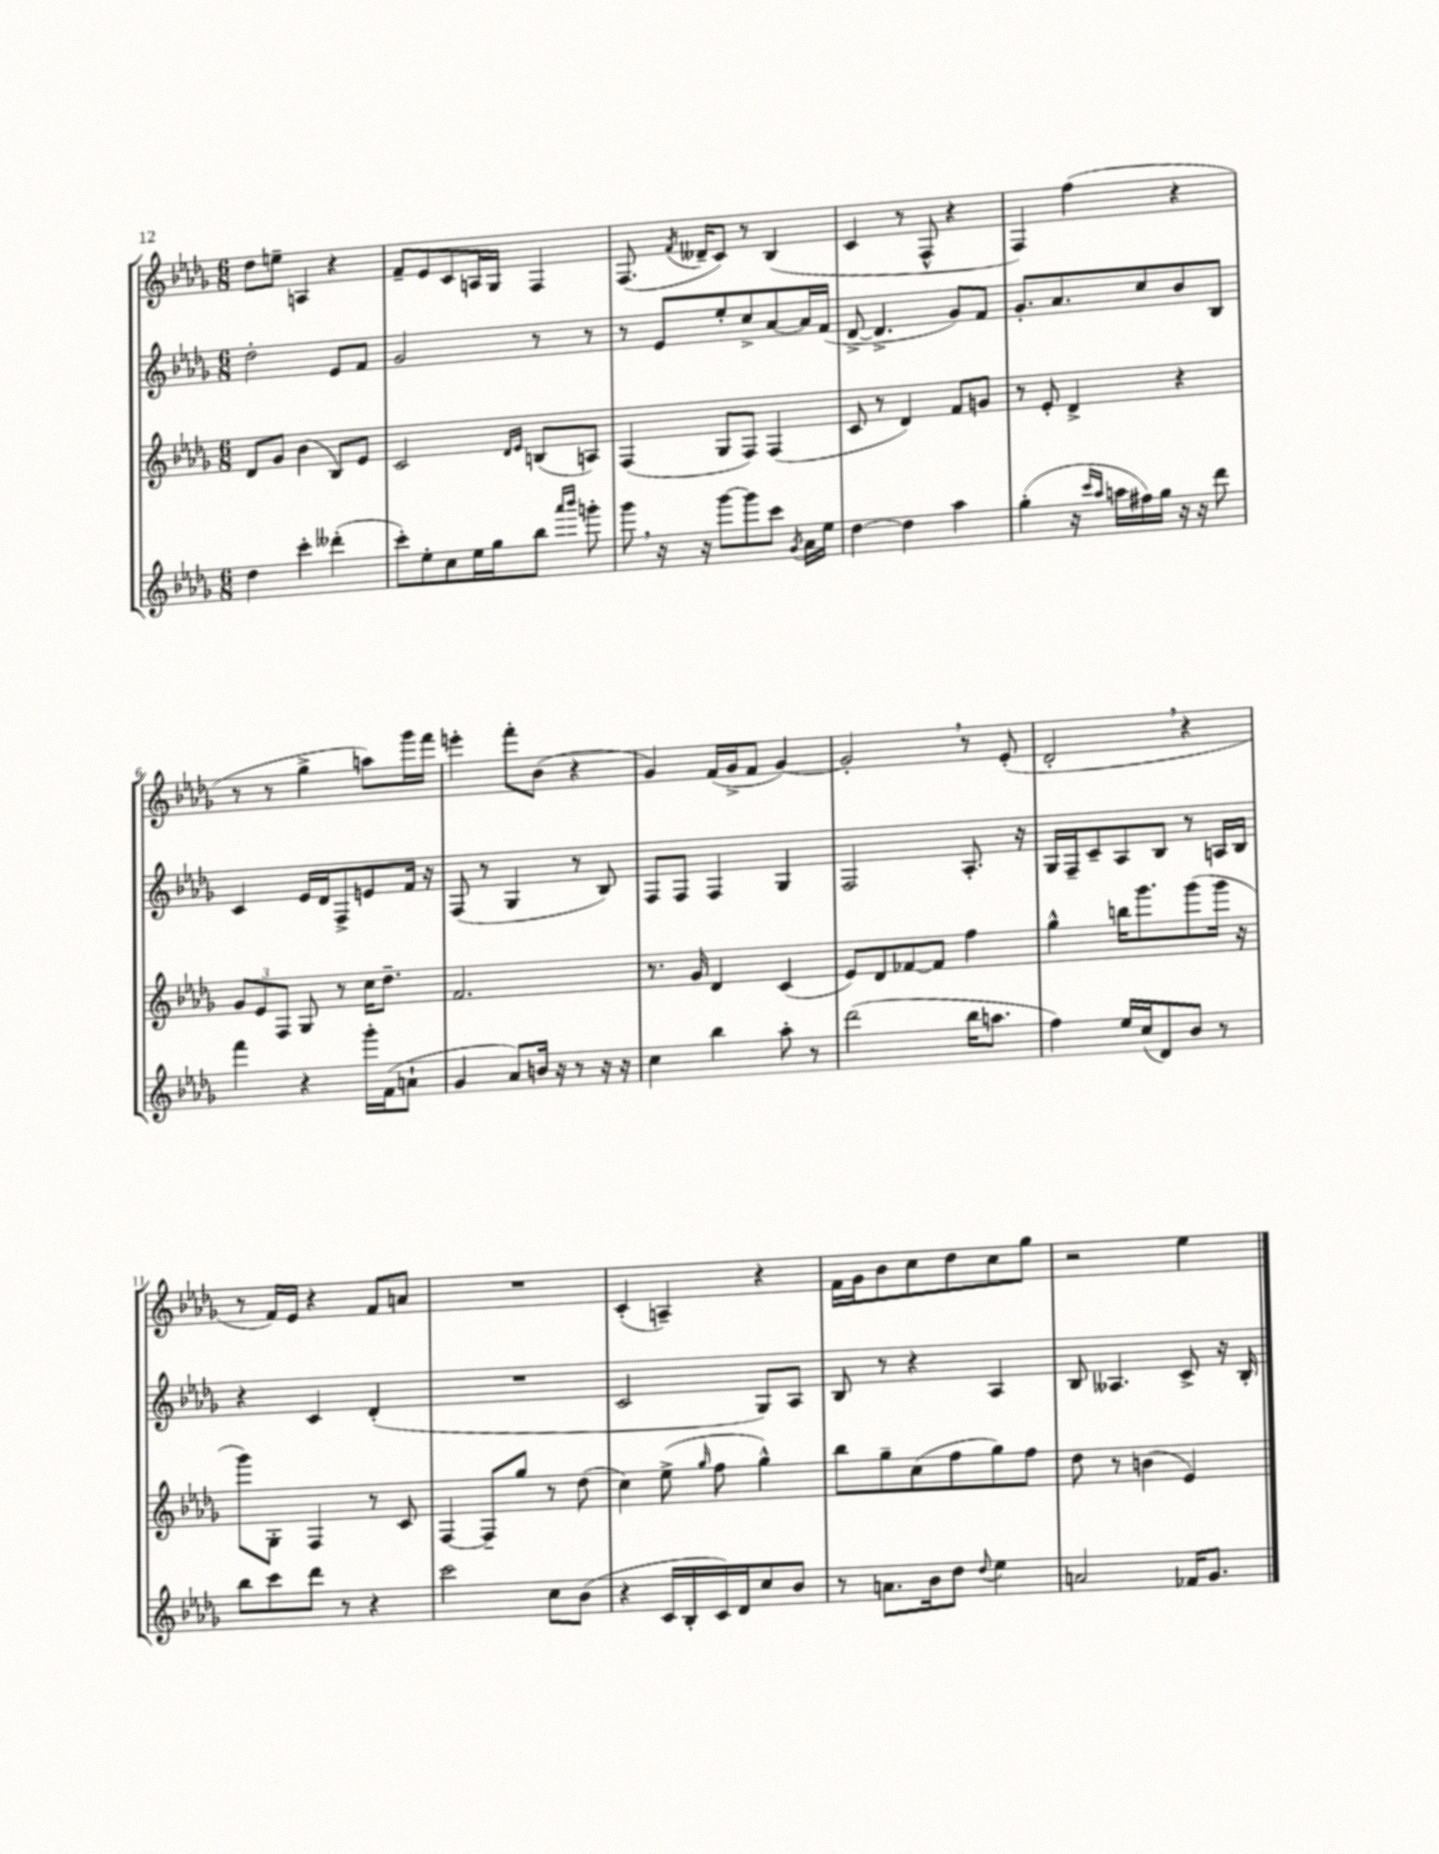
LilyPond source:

<<
\new StaffGroup <<
\new Staff = "s0" {
    \clef treble \key des \major \numericTimeSignature \time 6/8
    \autoBeamOff des''8[ e''8]-- a4 r4 |
    f'8[-- ees'8 c'8 a16 ges16] f4 |
    f8.( \acciaccatura { f'8 } deses'16[-- c'8]) r8 bes4( |
    c'4 r8 f8-^ r4 |
    f4) f''4( r4 |
    r8 r8 ges''4-> a''8[) ges'''16 f'''16] |
    e'''4-. f'''8[-. bes'8]( r4 |
    ges'4) f'16[( ges'16-> f'8] ges'4~) |
    ges'2-. \breathe r8 ees'8-.( |
    des'2-. \breathe r4 |
    r8 f'16[) ees'16] r4 f'8[ a'8] |
    R2. |
    c'4-.( a4--) r4 |
    f'16[ ges'16 bes'8 c''8 des''8 c''8 ges''8] |
    r2 ees''4 \bar "|." |
}
\new Staff = "s1" {
    \clef treble \key des \major \numericTimeSignature \time 6/8
    \autoBeamOff des''2-. ees'8[ f'8] |
    ges'2 r8 r8 |
    r8 ees'8[ ees''8-. c''8-> aes'8~ aes'16 f'16]( |
    des'8~-> des'4.-> ges'8[) f'8] |
    ges'8.[-. aes'8. c''8 bes'8 bes8] |
    c'4 ees'16[ des'16 f8-> e'8 f'16] r16 |
    f8( r8 ges4 r8 bes8) |
    f8[ f8] f4 ges4 |
    f2 aes8.-. r16 |
    ges16[ f16-- c'8-- aes8 bes8] r8 a16[ bes16] |
    r4 c'4 des'4-.( |
    R2. |
    c'2 ges8[) aes8] |
    bes8 r8 r4 aes4 |
    bes8 aeses4. c'8-> r16 bes16-. \bar "|." |
}
\new Staff = "s2" {
    \clef treble \key des \major \numericTimeSignature \time 6/8
    \autoBeamOff des'8[ ges'8] bes'4( bes8[) ees'8] |
    c'2 \grace { des'16[ ees'16] } b8[( a8]) |
    f4( ges8[ f8]) f4( |
    c'8 r8 des'4) f'8[ g'8] |
    r8 ees'8-. des'4-> r4 |
    \tuplet 3/2 { ges'8[ ees'8 f8] } ges8 r8 c''16[ des''8.]-- |
    f'2. |
    r8. ges'16 des'4 c'4( |
    ees'8[) des'8 fes'8~ fes'8] f''4 |
    ges''4-^ b''16[ ges'''8. ges'''8( ges'''16] r16 |
    ges'''8[) ges8]-. f4 r8 c'8 |
    f4~ f8[-- ges''8] r8 des''8( |
    c''4) ees''8->( \grace { ges''16 } f''8 ges''4-^) |
    bes''8[ ges''8-- c''8( f''8 ges''8) f''8] |
    des''8 r8 b'4( ees'4) \bar "|." |
}
\new Staff = "s3" {
    \clef treble \key des \major \numericTimeSignature \time 6/8
    \autoBeamOff des''4 c'''4-. deses'''4-.( |
    c'''8[-.) ees''8-. c''8 ees''16 ges''16 bes''8] \grace { aes'''16[ bes'''16] } g'''8-. |
    ges'''8 \breathe r16 r16 ges'''8[~ ges'''8 c'''8] \acciaccatura { ges'8 } aes'16[ ees''16] |
    des''4~ des''4 aes''4 |
    ges''4-.( r16 \grace { c'''16[ aes''16] } a''16[ fis''16) ges''16] r16 r16 des'''8 |
    f'''4 r4 ges'''16[-. f'16( a'8]-! |
    ges'4 aes'8[) b'16] r16 r8 r16 r16 |
    c''4 bes''4 aes''8-. r8 |
    des'''2( bes''16[ a''8.] |
    f''4) ees''16[ c''16( des'8) bes'8] r8 |
    bes''8[ c'''8 des'''8] r8 r4 |
    c'''2 c''8[ bes'8]( |
    r4 c'16[ bes16-. c'16) des'16 c''8 bes'8] |
    r8 a'8.[ bes'16 des''8] \appoggiatura { des''8 } ees''4 |
    a'2 fes'16[ ges'8.] \bar "|." |
}
>>
>>
